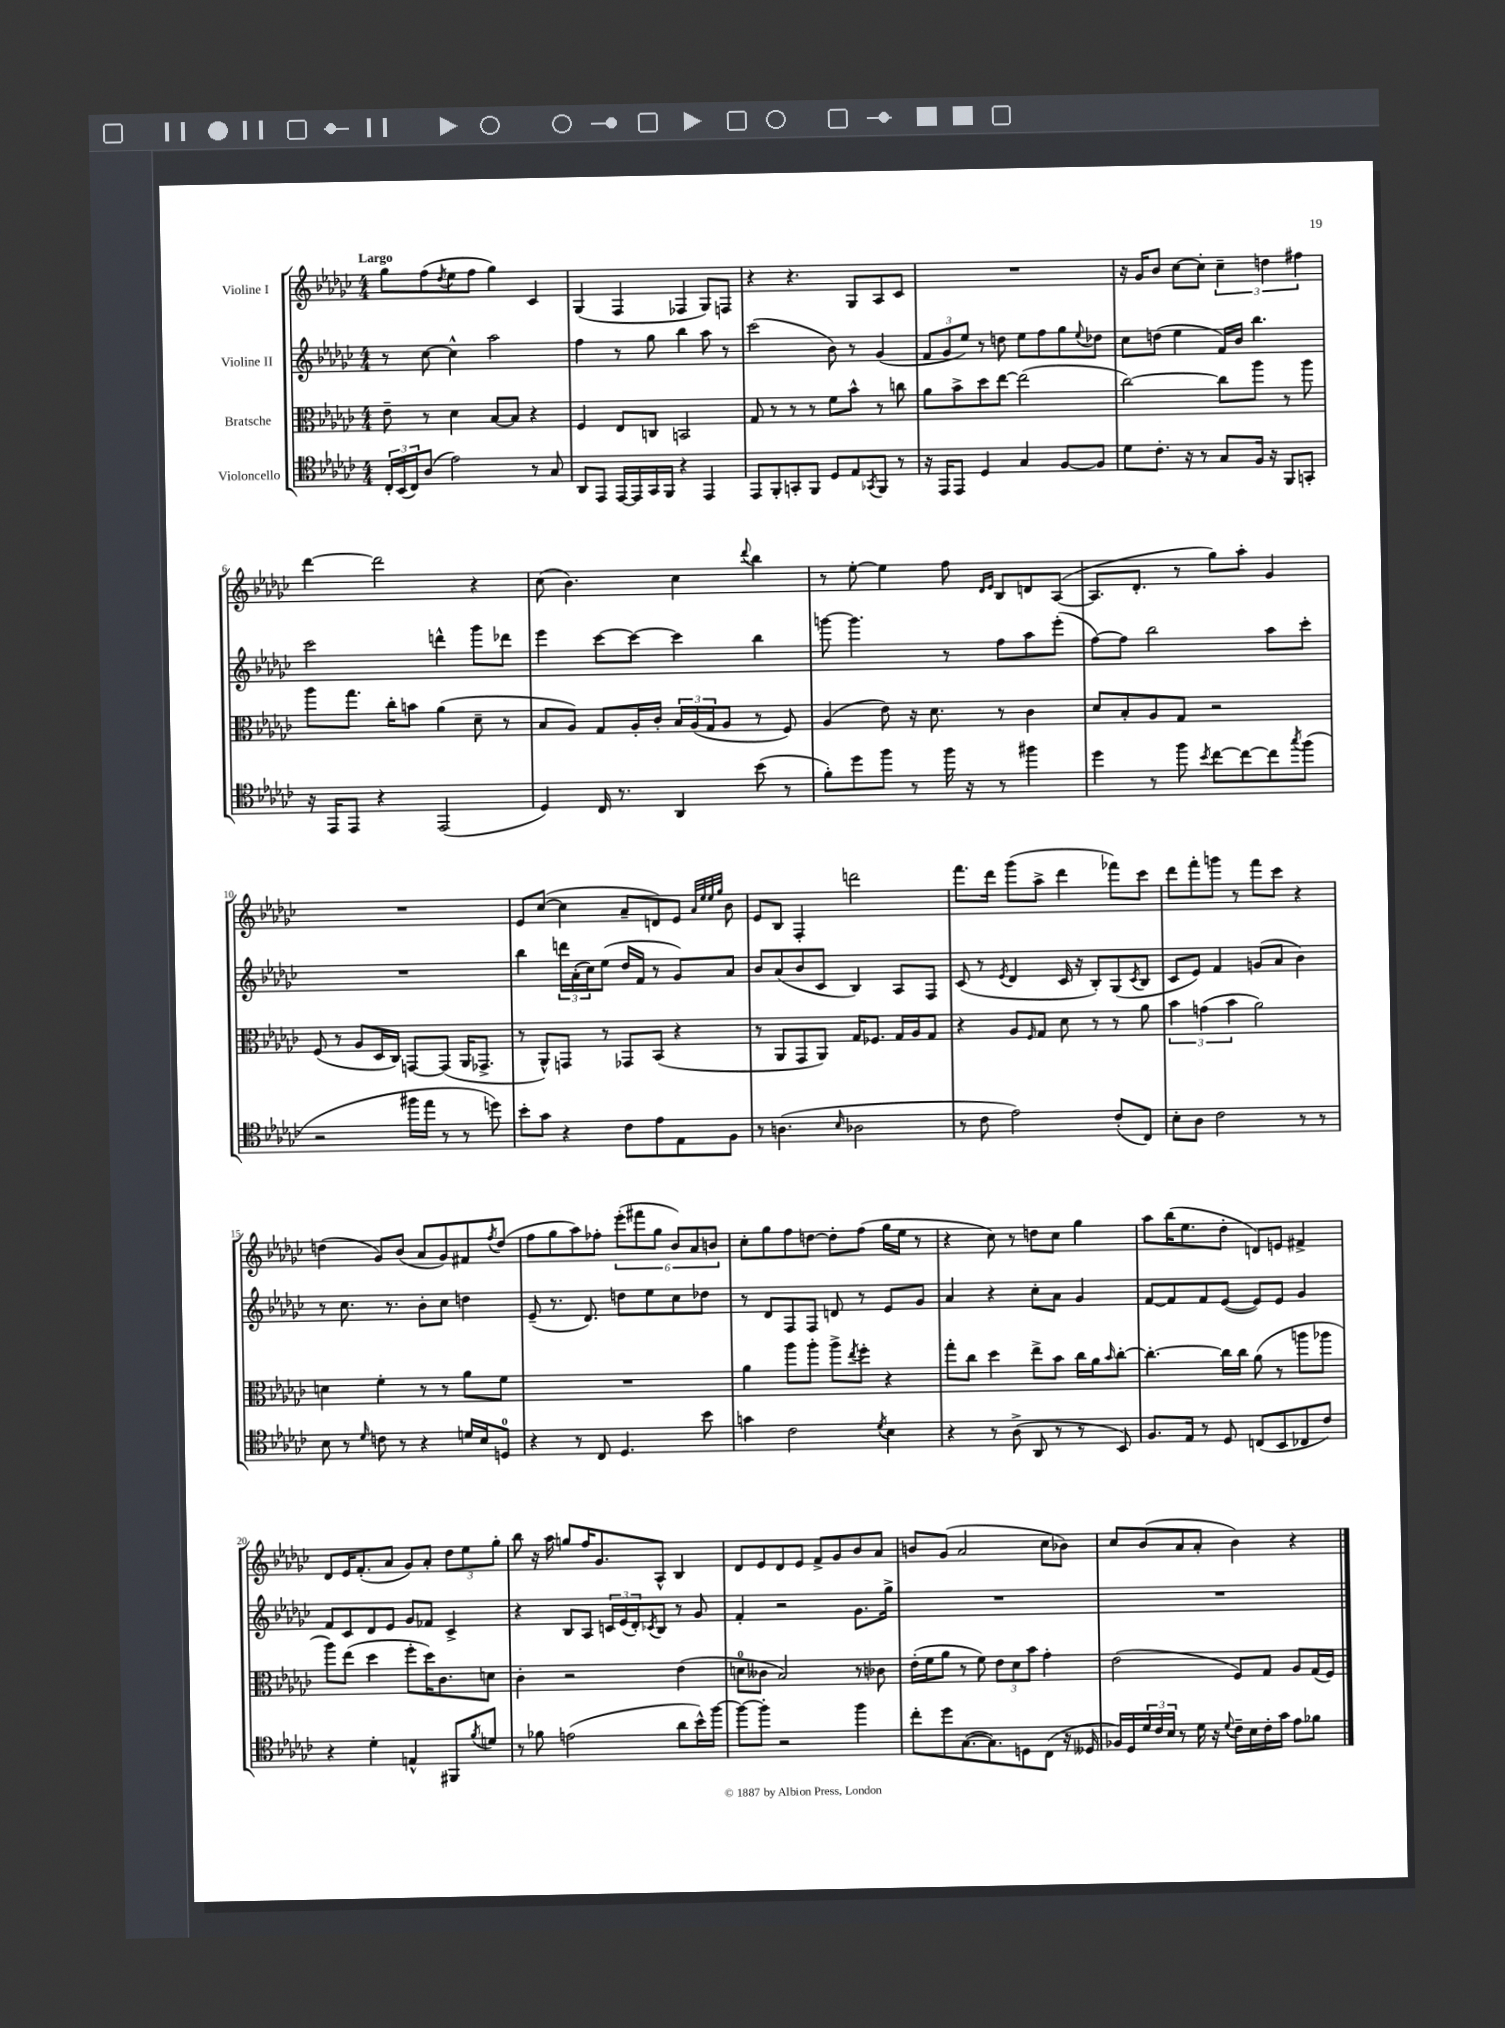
<<
\new StaffGroup <<
\new Staff = "s0" \with { instrumentName = "Violine I" } {
    \clef treble \key ges \major \numericTimeSignature \time 4/4 \tempo "Largo"
    ges''8 f''8( \acciaccatura { des''8 } ees''8 f''8 ges''4) ces'4 |
    ges4( f4 fes4 ges8) f8 |
    r4 r4. ges8 aes8 ces'8 |
    R1 |
    r16 ges'16 bes'8 ces''8~ ces''8-. \tuplet 3/2 { ces''4-- d''4 fis''4 } |
    des'''4~ des'''2 r4 |
    ces''8( bes'4.) ces''4 \appoggiatura { des'''8 } bes''4 |
    r8 ees''8~-. ees''4 f''8 \grace { des'16 ees'16 } bes8 d'8 aes8~( |
    aes8. des'8.-. r8 ges''8) aes''8-. ges'4 |
    R1 |
    ees'8 ces''8~( ces''4 aes'8-- d'8) ees'8 \grace { aes'32 ees''32 ees''32 ges''32 } bes'8 |
    ees'8 bes8 f4-. d'''2 |
    f'''8. des'''16 ges'''8( aes''8-> des'''4 fes'''8) ces'''8 |
    des'''8 f'''8-. g'''8 r8 f'''8 ces'''8 r4 |
    d''4( ges'8) bes'8( aes'8 ges'8) fis'8 \acciaccatura { f''8 } d''8( |
    f''8 ges''8 aes''8) fes''8-. \tuplet 6/4 { ees'''8-.( fis'''8 ges''8 bes'8) aes'8 b'8 } |
    ces''8-. ges''8 f''8 d''8~ d''8-. f''8( ges''16 ees''16 r8 |
    r4 ces''8) r8 d''8 ces''8 ges''4 |
    aes''8 bes''16( ees''8. des''8-. d'8) e'8 fis'4-> |
    des'8 ees'16 f'8.-.( aes'8 ges'8) aes'8-. \tuplet 3/2 { des''8 ees''8 ges''8-. } |
    bes''8 r16 aes''16 g''8 f''16 ges'8. aes8-^ bes4 |
    des'8 ees'8 des'8 ees'8 f'8-> ges'8 bes'8 aes'8 |
    b'8 ges'8( aes'2 ces''8 bes'8) |
    ces''8 bes'8( aes'8 aes'8-. bes'4) r4 \bar "|." |
}
\new Staff = "s1" \with { instrumentName = "Violine II" } {
    \clef treble \key ges \major \numericTimeSignature \time 4/4
    r8 ces''8~ ces''4-^ aes''2 |
    f''4 r8 ges''8 bes''4 aes''8 r8 |
    ces'''2( bes'8) r8 ges'4( |
    \tuplet 3/2 { f'8 ges'8 ees''8) } r8 d''8 ees''8 f''8 ges''8 \appoggiatura { ees''8 } des''8 |
    ces''8 d''8( ees''4 f'16) bes'16 bes''4. |
    ces'''2 d'''4-^ ges'''8 des'''8 |
    ees'''4 ces'''8~ ces'''8~ ces'''4 bes''4 |
    g'''8~ g'''4. r8 f''8 aes''8 ees'''8-.( |
    f''8~) f''8 bes''2 aes''8 ces'''8-. |
    R1 |
    bes''4 \tuplet 3/2 { d'''16 aes'16-.( ces''16) } ees''8( des''16 f'16 r8 ges'8) aes'8 |
    bes'8 aes'8( bes'8 ces'8 bes4) aes8 f8 |
    ces'8( r8 \acciaccatura { ees'8 } des'4 ces'16 r16 bes8-.) ges8( \acciaccatura { ces'8 } bes8 |
    ces'8 ees'8) f'4 g'8( aes'8 bes'4) |
    r8 ces''8. r8. bes'8-. ces''8 d''4 |
    ees'8--( r8. des'8.) d''8 ees''8 ces''8 des''8 |
    r8 des'8 f8 f8 d'8 r8 ees'8 ges'8 |
    aes'4 r4 ces''8-. aes'8 ges'4 |
    f'8~ f'8 f'8 ees'8~( ees'8) ees'8 ges'4 |
    f'8 ces'8 des'8 ees'8 ges'8 fes'8 ces'4-> |
    r4 bes8 aes8 \tuplet 3/2 { c'16 ees'16( des'16-.) } \acciaccatura { ces'8 } bes8 r8 ges'8 |
    f'4-. r2 ges'8. ges''16-> |
    R1 |
    R1 \bar "|." |
}
\new Staff = "s2" \with { instrumentName = "Bratsche" } {
    \clef alto \key ges \major \numericTimeSignature \time 4/4
    ees'8-- r8 des'4 bes8~ bes8 r4 |
    f4 ees8 c8 b,2 |
    ges8 r8 r8 r8 f'8 bes'8-^ r8 c''8 |
    aes'8 bes'8-> des''8 ees''8~ ees''2( |
    ces''2~) ces''8 aes''8 r8 aes''8 |
    aes''8 ges''8. ces''16-. b'8 aes'4( des'8-- r8 |
    bes8 aes8) ges8 aes16-. ces'16-. \tuplet 3/2 { bes16 aes16( ges16 } aes8 r8 f8) |
    aes4( ees'8) r16 des'8. r8 ces'4 |
    des'8 bes8-. aes8 ges8 r2 |
    f8( r8 aes8 des16 ces16) g,8~ g,8( aes,16 ges,8.-> |
    r8 aes,8-^) g,8 r8 ges,8 bes,8( r4 |
    r8 aes,8 ges,8 aes,8) ges16 fes8. ges16 aes16 ges8 |
    r4 aes8 \grace { f16 } ges8 des'8 r8 r8 aes'8 |
    \tuplet 3/2 { bes'4 g'4( bes'4 } aes'2) |
    d'4 f'4-. r8 r8 aes'8 f'8 |
    R1 |
    aes'4 aes''8 aes''8-. aes''8-> \acciaccatura { ees''8 } f''8-. r4 |
    ges''8-. ces''8 des''4 ees''8-> bes'8 ces''16 aes'16 \grace { bes'16 } ces''8~-. |
    ces''4.~-. ces''16 ces''16 aes'8( r8 a''8 aes''8 |
    aes''8) ees''8( des''4 f''8-. des''16) ces'8. d'8 |
    ces'4-. r2 ees'4( |
    d'8-0 ceses'8 bes2) r8 ces'8 |
    ees'16-.( f'16 aes'8 r8 f'8) \tuplet 3/2 { ees'8 des'8 bes'8 } ges'4-. |
    ees'2( f8) ges8 aes8 ges16( f16) \bar "|." |
}
\new Staff = "s3" \with { instrumentName = "Violoncello" } {
    \clef tenor \key ges \major \numericTimeSignature \time 4/4
    \tuplet 3/2 { ces16-. bes,16( ces16) } aes8( ees'2) r8 ges8 |
    aes,8 ees,8 ees,16~ ees,16 ges,16 f,16 r4 ees,4 |
    ees,8 f,8-. g,8-. f,8 des8 ees8 \acciaccatura { ges,8 } f,8 r8 |
    r16 ees,16 ees,8 des4 ges4 f8~ f8 |
    des'8 ces'8.-. r16 r8 ges8 f16 r16 f,8 g,8-. |
    r16 ees,16 ees,8 r4 ees,2( |
    des4) ces16 r8. aes,4 bes'8( r8 |
    f'8-.) des''8 f''8 r8 f''16 r16 r8 fis''4 |
    des''4 r8 f''8 \acciaccatura { bes'8 } ces''8~ ces''8~ ces''8 \acciaccatura { ges''8 } f''8( |
    r2 fis''16 ees''16 r8 r8 d''8) |
    bes'8-. ges'8 r4 ces'8 ees'8 ees8 f8 |
    r8 a4.( \grace { bes16 } aes2 |
    r8 ces'8 ees'2) ces'8-.( ces8) |
    bes8-. aes8 ces'2 r8 r8 |
    bes8 r8 \grace { des'16 } c'8 r8 r4 d'16 bes16 d8-0 |
    r4 r8 ces8 des4. bes'8 |
    g'4 ces'2 \acciaccatura { des'8 } bes4 |
    r4 r8 aes8->( aes,8 r8 r8 bes,8) |
    f8. ees16 r8 des8 c8( bes,8 ces8 ces'8) |
    r4 des'4-. e4-^ fis,8 \acciaccatura { f'8 } d'8 |
    r8 fes'8 e'2( aes'8 bes'16-^) f''16~ |
    f''8~ f''8-. r2 f''4 |
    ces''8-. des''8 ges8.~( ges8.) d8 ces8( r16 deses16 |
    fes16) des16 \tuplet 3/2 { des'16 ces'16 bes16 } r8 des'16 r16 \appoggiatura { des'8 } ces'16-- bes16 ces'16-. ges'16 ees'8 fes'8 \bar "|." |
}
>>
>>
